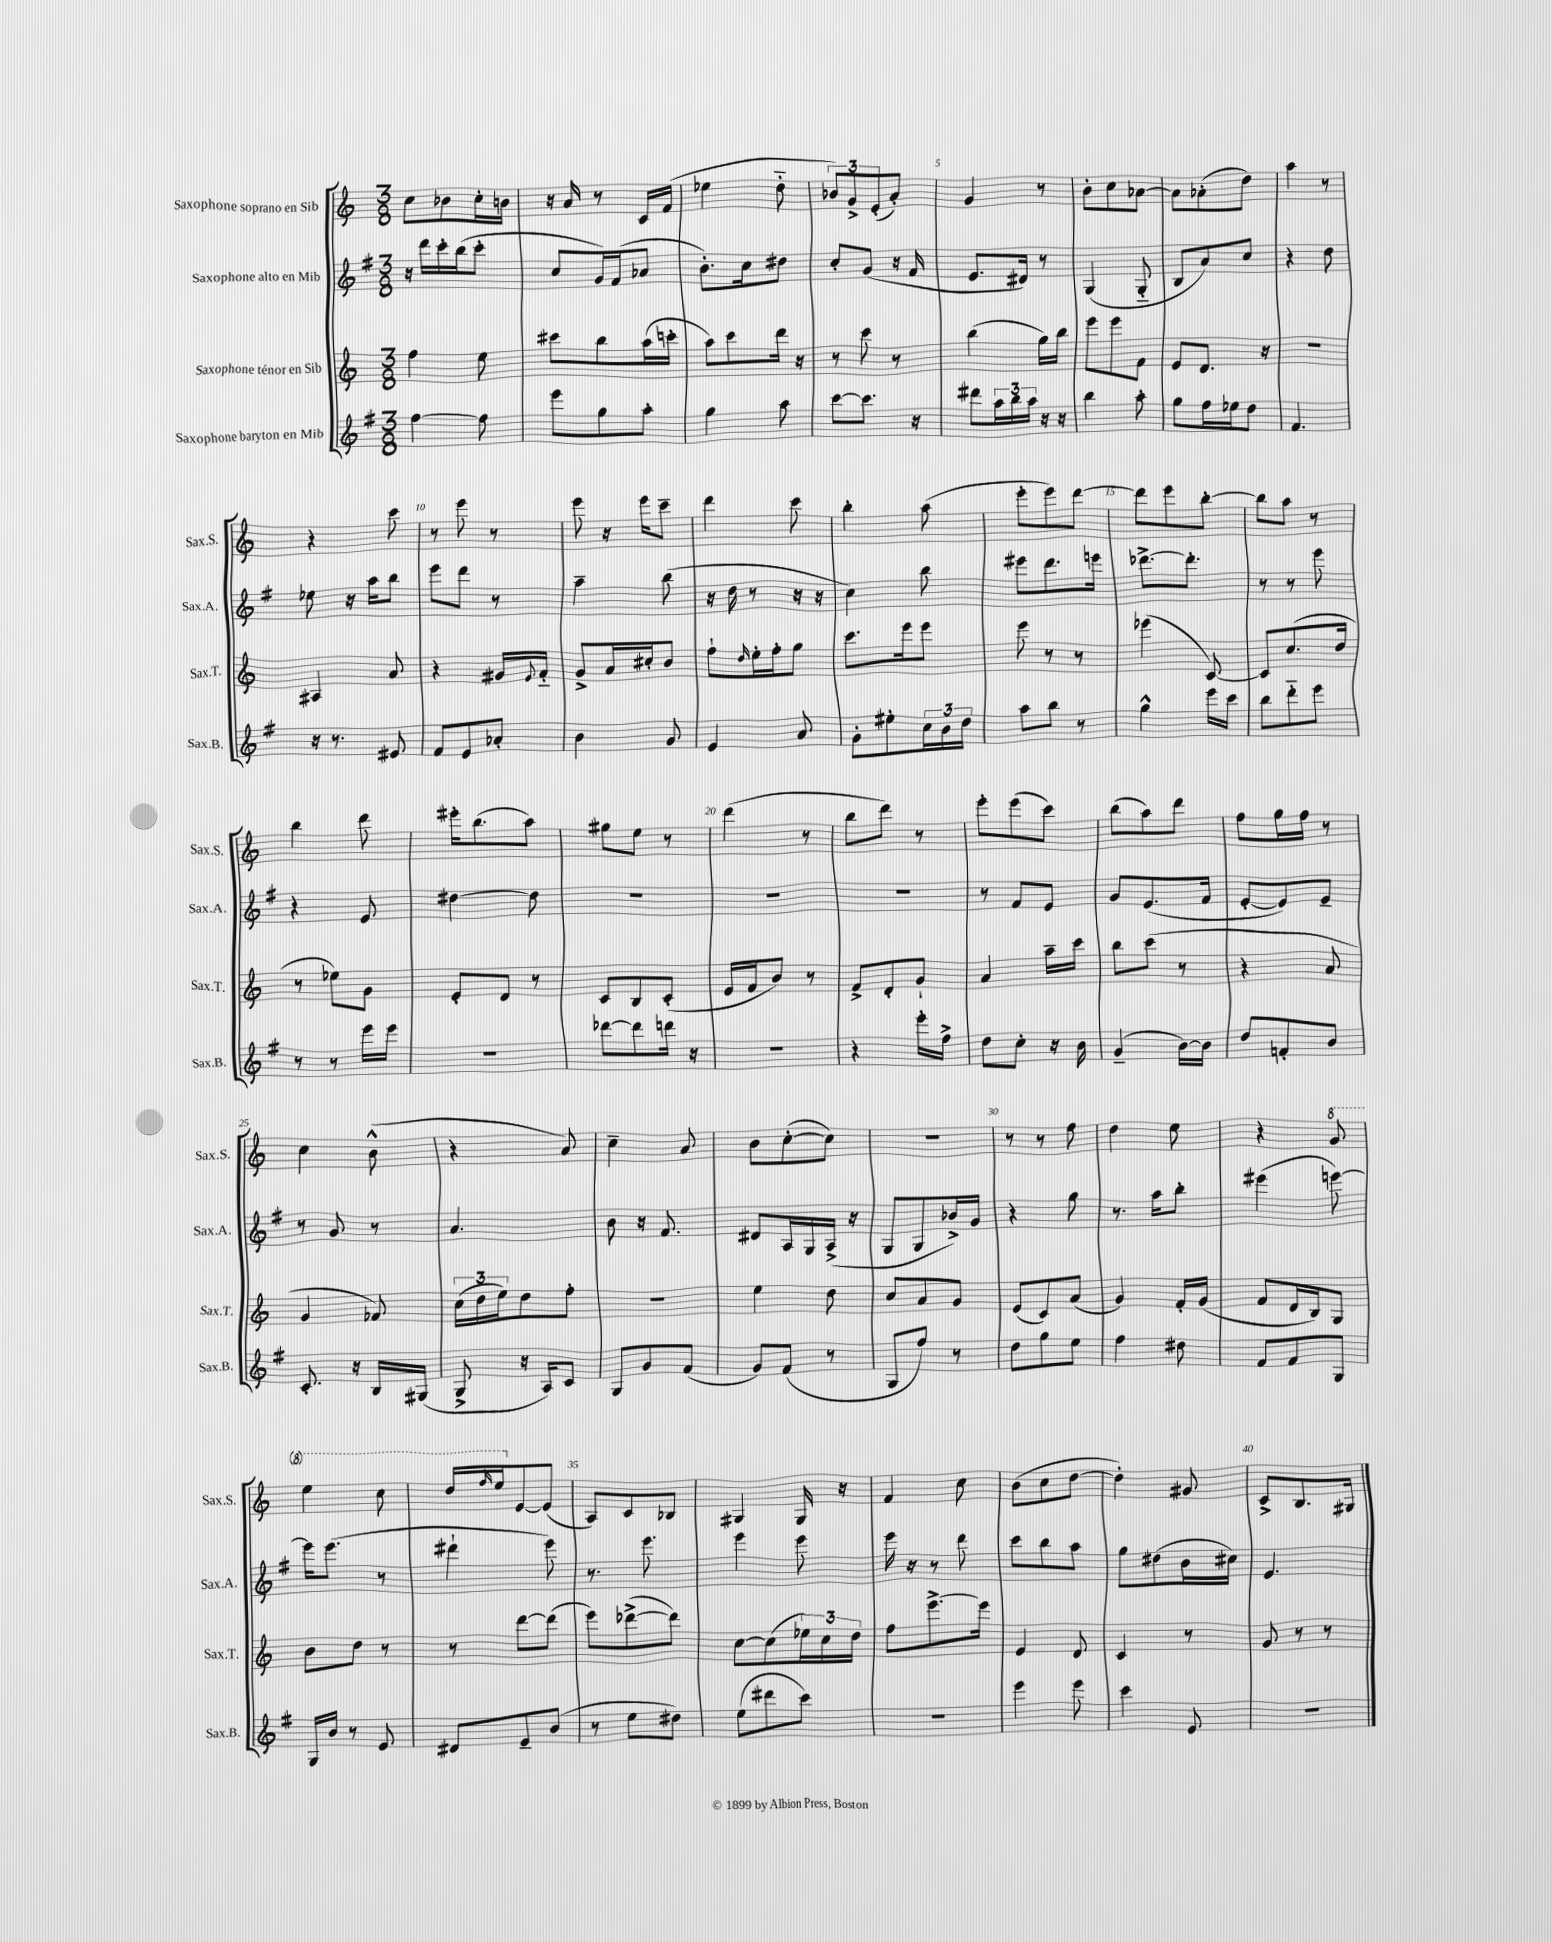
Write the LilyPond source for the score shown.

<<
\new StaffGroup <<
\new Staff = "s0" \with { instrumentName = "Saxophone soprano en Sib" shortInstrumentName = "Sax.S." } {
    \clef treble \key c \major \numericTimeSignature \time 3/8
    c''8 bes'8 c''16-. b'16 |
    r16 a'16 r8 c'16 f'16( |
    ees''4 d''8-_ |
    \tuplet 3/2 { bes'8) g'8-> e'8-.( } a'8-.) |
    g'4 r8 |
    b'8-. c''8 aes'8~ |
    aes'8 aes'8-.( d''8) |
    a''4 r8 |
    r4 c'''8 |
    r8 e'''8 r8 |
    e'''8 r16 e'''16 c'''8-- |
    d'''4 c'''8 |
    b''4-. a''8( |
    e'''8-. e'''8) d'''8~ |
    d'''8 e'''8 b''8~-. |
    b''8 a''8 r8 |
    b''4 d'''8 |
    eis'''16-. b''8.( a''8) |
    gis''8 e''8 r8 |
    d'''4( r8 |
    b''8 d'''8) r8 |
    e'''8-. e'''8( c'''8) |
    b''8( a''8) d'''8 |
    f''8 g''16 f''16 r8 |
    c''4 b'8-^( |
    r4 a'8) |
    c''4-- a'8 |
    b'8 c''8~-.( c''8) |
    R4. |
    r8 r8 f''8 |
    d''4 e''8 |
    r4 \ottava #1 g''8 |
    e'''4 c'''8 |
    d'''16 \grace { f'''16 } e'''16 \ottava #0 e'8~ e'8( |
    a8) c'8 bes8 |
    gis4 gis16 r16 |
    f'4 c''8 |
    b'8( c''8 d''8~ |
    d''4-.) gis'8 |
    c'8-> b8. gis16 \bar "|." |
}
\new Staff = "s1" \with { instrumentName = "Saxophone alto en Mib" shortInstrumentName = "Sax.A." } {
    \clef treble \key g \major \numericTimeSignature \time 3/8
    r16 d'''16 c'''16-. b''16( c'''8-. |
    c''8 g'16) fis'16( aes'8 |
    b'8.-.) c''16 dis''8 |
    c''8-. g'8( r16 fis'16 |
    e'8. dis'16) r8 |
    g4( g8-_ |
    b8 a'8) c''8 |
    r4 d''8 |
    ees''8 r16 a''16 b''8 |
    e'''8 d'''8 r8 |
    a''4-- b''8( |
    r16 d''16 r8 r16 r16 |
    c''4) b''8 |
    eis'''8 d'''8. e'''16 |
    des'''8.~-> des'''8.-. |
    r8 r8 e'''8 |
    r4 e'8 |
    dis''4~ dis''8 |
    R4. |
    R4. |
    R4. |
    r8 fis'8 e'8 |
    g'8 e'8.( fis'16 |
    e'8~-. e'8) e'8-- |
    r8 g'8 r8 |
    a'4. |
    b'8 r16 fis'8. |
    dis'8 a16 g16 a16->( r16 |
    g8 g8 bes'16->) g'16 |
    r4 g''8 |
    r8. a''16 b''8-. |
    eis'''4( e'''8~) |
    e'''16 e'''8.( r8 |
    dis'''4-! e'''8) |
    r8. e'''8. |
    e'''4 e'''8 |
    e'''16 r16 r8 d'''8 |
    c'''8 b''8 a''8 |
    g''8 dis''8( b'16 cis''16) |
    e'4. \bar "|." |
}
\new Staff = "s2" \with { instrumentName = "Saxophone ténor en Sib" shortInstrumentName = "Sax.T." } {
    \clef treble \key c \major \numericTimeSignature \time 3/8
    f''4 e''8 |
    cis'''8 b''8 a''16( c'''16-. |
    a''8) c'''8 d'''16 r16 |
    r8 c'''8 r8 |
    b''4( g''16) b''16 |
    e'''8 e'''8 f'8 |
    e'8 d'8. r16 |
    R4. |
    ais4 a'8 |
    r4 gis'16 \appoggiatura { e'8 } f'16-_ |
    g'8-> a'16 cis''16-. b'8 |
    f''8-! \grace { d''16 } e''16-. f''16-. g''8 |
    c'''8. e'''16 e'''8 |
    e'''8 r8 r8 |
    ees'''4( c'8~) |
    c'8 c''8.( d''16 |
    r8 ees''8) g'8 |
    e'8-. d'8 r8 |
    c'8 b8 c'8-.( |
    e'16 f'16 b'8) r8 |
    f'8-> d'8-. g'8-! |
    a'4 a''16-- c'''16 |
    b''8 c'''8( r8 |
    r4 a'8 |
    g'4 fes'8) |
    \tuplet 3/2 { c''16( d''16 e''16) } d''8 f''8-. |
    R4. |
    e''4 d''8 |
    c''8 a'8 g'8 |
    e'8( c'8) a'8( |
    g'4) f'16-. g'16( |
    f'8 d'16 b16) g8 |
    b'8 d''8 r8 |
    r8 d'''8~ d'''8( |
    e'''8) des'''8~->( des'''8) |
    c''8~ c''8( \tuplet 3/2 { ees''16) c''16 d''16 } |
    f''8 e'''8.~-> e'''16 |
    e'4 d'8 |
    c'4 r8 |
    g'8 r8 r8 \bar "|." |
}
\new Staff = "s3" \with { instrumentName = "Saxophone baryton en Mib" shortInstrumentName = "Sax.B." } {
    \clef treble \key g \major \numericTimeSignature \time 3/8
    fis''4~ fis''8 |
    e'''8 g''8 a''8-. |
    g''4 a''8 |
    c'''8~ c'''8. r16 |
    dis'''8 \tuplet 3/2 { a''16 b''16 a''16 } r16 r16 |
    b''4 a''8-. |
    g''8 fis''16 ees''16 d''8 |
    fis'4. |
    r16 r8. eis'8 |
    fis'8 e'8 aes'8-. |
    b'4 g'8 |
    e'4 a'8 |
    g'8-. eis''8-. \tuplet 3/2 { c''16 b'16 d''16 } |
    a''8 b''8 r8 |
    g''4-^ e'''16 c'''16 |
    b''8 d'''8-_ e'''8 |
    r8 r8 e'''16 e'''16 |
    R4. |
    des'''8~ des'''8 d'''16 r16 |
    R4. |
    r4 e'''16-. fis''16-> |
    d''8 c''8-. r16 b'16 |
    g'4--( b'16~) b'16 |
    d''8 f'8-. b'8 |
    c'8.-. r16 b16 gis16( |
    g8-> r16 a16) c'8 |
    g8 g'8 fis'8( |
    g'8) fis'8( r8 |
    g8 fis''8) r8 |
    d''8 g''8 e''8 |
    fis''4 dis''8 |
    fis'8 fis'8 g8 |
    g16 b'16 r8 e'8 |
    dis'8 e'8-- b'8( |
    r8 e''8 dis''8) |
    e''8( dis'''8 c'''8) |
    R4. |
    e'''4 e'''8 |
    c'''4 e'8 |
    R4. \bar "|." |
}
>>
>>
\layout { \context { \Score \override BarNumber.break-visibility = ##(#f #t #t) barNumberVisibility = #(every-nth-bar-number-visible 5) } }
